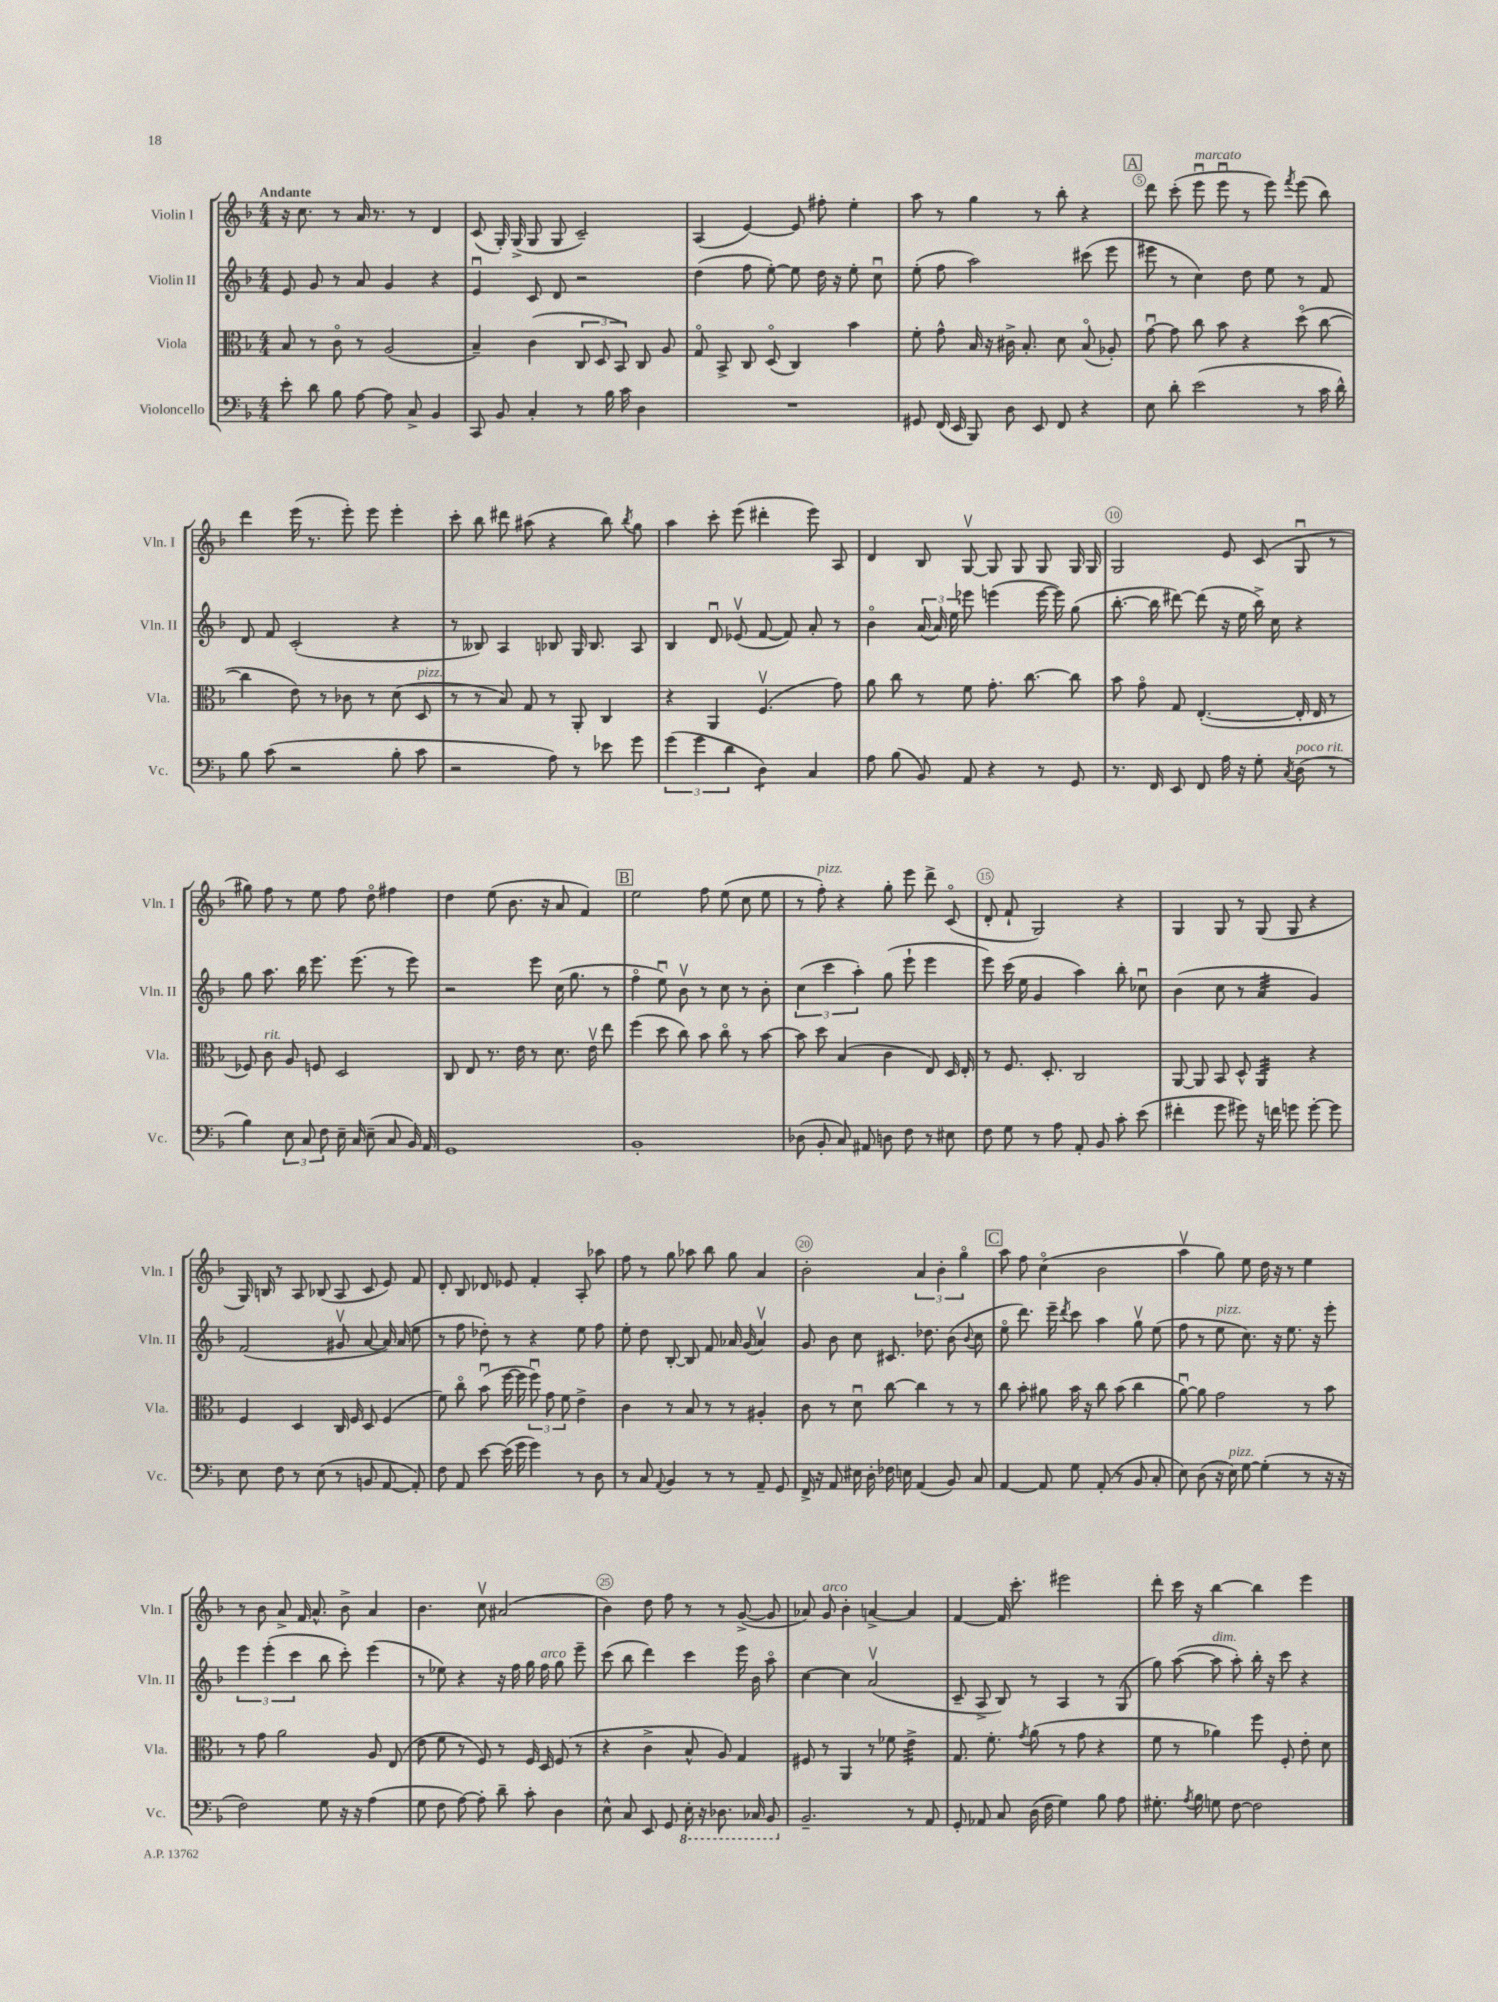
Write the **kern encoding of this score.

**kern	**kern	**kern	**kern
*staff4	*staff3	*staff2	*staff1
*clefF4	*clefC3	*clefG2	*clefG2
*k[b-]	*k[b-]	*k[b-]	*k[b-]
*M4/4	*M4/4	*M4/4	*M4/4
8e'\	8B-/	8e/	16r
.	.	.	8.cc\
8d\	8r	8g/	.
8B-\	8co\	8r	8r
[8A\	8r	8a/	16a/
.	.	.	8.r
8A\]	(2A/	4g/	.
8C^/	.	.	8r
4BB-/	.	4r	4d/
=	=	=	=
8CC/	4B-~/)	4eu/	(8c/
8BB-/	.	.	16G'/)
.	.	.	(16G^/
4C'/	(4c\	8c/	8G/
.	.	8d/	8G/
8r	12C/	2r	2c~/)
.	12D/	.	.
16B-\	.	.	.
.	12BB-/)	.	.
16c\	.	.	.
4D\	8C/	.	.
.	8A/	.	.
=	=	=	=
1r	8Go/	(4dd\	(4A/
.	8BB-^/	.	.
.	8C/	8ff\	[4e/)
.	(8Do/	[8ee'\)	.
.	4C/)	8ee\]	8e/]
.	.	16dd\	8ff#'\
.	.	16r	.
.	4b-\	8ee'\	4ee'\
.	.	8ccu\	.
=	=	=	=
8GG#/	8f'\	(8ee'\	8aa\
(16FF/	8g^^\	8ff\	8r
16EE/	.	.	.
8BBB-/)	16B-/	2aa\)	4gg\
.	16r	.	.
8D\	16c#^\	.	.
.	8.B-'/	.	.
8EE/	.	.	8r
8FF/	8d\	.	8bb-'\
4r	(8B-o/	(8ccc#\	4r
.	8A-'/)	8eee\	.
=	=	=	=
8E\	[8gu\	8eee#\	8ddd\
8d'\	8g\]	8r	(8ccc'\
(2e\	8cc\	4cc\)	8eeeu\
.	8b-\	.	8eeeu\
.	4r	8dd\	8r
.	.	8ee\	8eee\)
.	.	.	8qfff/
8r	(8ddo\	8r	(8eee\
16c\	[8cc\	8f/	8bb-\)
16d^^\)	.	.	.
=	=	=	=
8B-\	4cc\]	8d/	4ddd\
(8c\	.	8f/	.
2r	8e\)	(2c'/	(16eee\
.	.	.	8.r
.	8r	.	.
.	8c-\	.	8eee'\)
.	8r	.	8eee\
8B-'\	(8d\	4r	4eee'\
8c\	8D/	.	.
=	=	=	=
2r	8r	8r	8ccc'\
.	8r	8B--/)	8bb-\
.	8B-/)	4A/	8ddd#\
.	8G/	.	(8aa#\
8A\)	8r	8B-/	4r
8r	8AA'/	16G/	.
.	.	8.B-/	.
8e-\	4C/	.	8bb-\)
.	.	.	8qbb-/
8g\	.	8A/	8gg\
=	=	=	=
(6g\	4r	4B-/	4aa\
6g\	.	.	.
.	4AA/	8du/	8ccc'\
6d\	.	.	.
.	.	(8e-v/	(8eee\
4D\)	(4.Fv/	[8f/	4ddd#'\
.	.	8f/])	.
4C/	.	8a'/	8eee\)
.	8g\)	8r	8A/
=	=	=	=
8A\	8a\	4b-o\	4d/
(8B-\	8cc\	.	.
8BB-/)	8r	(24a/	8B-/
.	.	24a/)	.
.	.	24ee\	.
8AA/	8f\	8eee-\	[8Gv/
4r	8.g'\	(4eee\	8G/]
.	.	.	8G/
.	[8.cc\	.	.
8r	.	[16eee\	8G/
.	.	16eee\])	.
8GG/	8cc\]	(8gg\	16G/
.	.	.	16G/
=	=	=	=
8.r	8b-\	[8.bb-'\	2G/
.	8go\	.	.
16FF/	.	16bb-\]	.
8EE/	8G/	[8ddd#\)	.
8FF/	([4.E'/	(8ddd#\]	.
16A\	.	16r	8e/
16r	.	16ee\	.
8G'\	.	16bb-^\)	(8c/
.	.	16cc\	.
8qC/	.	.	.
(8D\	16E'/]	4r	8Gu/
.	16E/	.	.
8r	8r	.	8r
=	=	=	=
4B-\)	8F-/)	8gg\	8gg#\)
.	8c\	8.aa\	8ff\
12E\	8A/	.	8r
.	.	16bb-\	.
12C/	.	.	.
.	8F/	8.eee\	8ee\
12F\	.	.	.
16E~\	2D/	.	8ff\
16C/	.	(8.eee\	.
(8E~\	.	.	8ddo\
8C/	.	8r	4ff#\
16BB-/)	.	8eee\)	.
16AA/	.	.	.
=	=	=	=
1GG	8C/	2r	4dd\
.	8E/	.	.
.	8.r	.	(8ee\
.	.	.	8.b-\
.	16e\	.	.
.	8r	8eee\	.
.	.	.	16r
.	8.d\	(16cc\	8a/
.	.	8.gg\	.
.	.	.	4f/)
.	16ev\	.	.
.	8ee\	8r	.
=	=	=	=
1BB-'	(4ff\	4ffo\	2ee\
.	8dd\	8eeu\)	.
.	8cc\)	8b-v\	.
.	8b-\	8r	8ff\
.	8cco\	8cc\	(8ee\
.	8r	8r	8cc\
.	[8b-\	8b-'\	8ee\
=	=	=	=
(8D-\	8b-\]	(6cc\	8r
8BB-'/	8dd\	.	8ff'\)
.	.	6ccc\	.
8C/)	(4B-/	.	4r
.	.	6aa'\)	.
8AA#/	.	.	.
8D\	4c\	(8gg\	8gg'\
8F\	.	8eee`\	8eee\
8r	8E/)	4eee\	8ddd^\
8E#\	16D/	.	(8co/
.	16E'/	.	.
=	=	=	=
8F\	8r	8eee\)	8d'/
8G\	8.F/	(16ccc\	8f`/
.	.	16ee\	.
8r	.	4g/	2G/)
.	8.D'/	.	.
8A\	.	.	.
8AA'/	2C/	4aa\)	.
8BB-/	.	.	.
8c'\	.	8bb-'\	4r
(8e\	.	8cc-u\	.
=	=	=	=
4f#'\	[8AA/	(4b-\	4G/
.	8AA/]	.	.
8g\	8BB-/	8cc\	8G/
8g#\)	8D^^/	8r	8r
16r	4AA/	4a/	(8G/
16f\	.	.	.
8g\	.	.	8G/
[8g'\	4r	4g/)	4r
8g\]	.	.	.
=	=	=	=
8E\	4F/	(2f/	16G/)
.	.	.	16B/
8F\	.	.	8r
8r	4D/	.	8A/
(8E\	.	.	(8B-/
8r	16C/	8g#v/	8A/
.	16F/	.	.
8BB/	8D/	[8a/	8c/
[8AA/	(4F/	16a/])	8e/)
.	.	(16a/	.
8AA'/])	.	8ee\	8f/
=	=	=	=
8F\	8f\)	8r	8d'/
8AA/	8cco\	8ff\	8B-/
[8e\	(8b-u\	8dd-'\)	8d-/
(16e\]	[16ff\	8r	8e-/
16g\	16ff\]	.	.
4g\)	12ffu\)	4r	4f'/
.	12g\	.	.
.	12f\	.	.
8r	4e^\	8ee\	8A'/
8D\	.	8ff\	8aa-\
=	=	=	=
8r	4c\	8ee'\	8ff\
8C/	.	8dd\	8r
8qqAA/	.	.	.
4BB-/	8r	[8B-'/	8gg\
.	8B-/	8B-/]	8aa-\
8r	8r	8f/	8bb-\
8r	8r	16a-/	8gg\
.	.	(16g/	.
8AA~/	4A#'/	4a-v/)	4a/
8GG/	.	.	.
=	=	=	=
16FF^/	8c\	8g/	2b-'\
16r	.	.	.
8AA/	8r	8b-\	.
16E#\	8du\	8cc\	.
16D'\	.	.	.
16F-\	[8cc\	8.c#/	.
16E\	.	.	.
(4AA/	4cc\]	.	6a/
.	.	8.dd-\	.
.	.	.	6b-'\
8BB-/)	8r	(8b-\	.
.	.	.	6ggo\
.	.	8qqb-/	.
8C/	8r	8cc\	.
=	=	=	=
[4AA/	8cc\	8eeo\	8aa\
.	8b-'\	8.ddd\)	8ff\
8AA/]	8a#\	.	(4cco\
.	.	16eee~\	.
.	.	8qddd/	.
8G\	16b-\	8ccc\	.
.	16r	.	.
(8AA'/	8cc\	4aa\	2b-\
8r	(8b-\	.	.
8BB-/	4cc\	8ggv\	.
8C'/	.	(8ee\	.
=	=	=	=
8E\)	[8au\)	8ff\	4aav\
(8D\	8a\]	8r	.
16r	2g\	8ee\	8gg\)
16E\)	.	.	.
[8G\	.	8.cc\)	8ee\
(4G'\]	.	.	16dd\
.	.	16r	16r
.	.	8.ee\	8r
8r	8r	.	4ee\
.	.	16r	.
16r	8b-\	8eee'\	.
16r	.	.	.
=	=	=	=
2F\)	8r	6eee\	8r
.	8g\	.	8b-\
.	.	(6eee'\	.
.	2a\	.	8a^/
.	.	6ccc\	.
.	.	.	16f/
.	.	.	8.a^^/
8G\	.	8bb-\	.
16r	.	8ccc'\)	8b-^\
16r	.	.	.
(4A\	8A/	(4eee\	4a/
.	(8E/	.	.
=	=	=	=
8G\	8e\	8r	4.b-\
8F\	8f\	8ee-\)	.
[8A\)	8r	4r	.
8A'\]	8F/)	.	8ccv\
8d~\	8r	16r	(2a#/
.	.	16ff\	.
8c'\	16F/	16gg\	.
.	16D/	16ff\	.
4D\	(8F/	8gg\	.
.	8r	8eee~\	.
=	=	=	=
8E^^\	4r	(8ccc\	4b-\)
8C/	.	8bb-\	.
8EE/	4c^\	4ddd\)	8dd\
8GG/	.	.	8ff\
16EE'\	8B-^^/	4ccc\	8r
16r	.	.	.
8.DD-\	8A/)	.	8r
.	4G/	16eee\	([8g^/
16CC-/	.	16b-\	.
8BBB-/	.	8aao\	8g/]
=	=	=	=
2.BB-~/	8F#/	[4cc\	8a-/)
.	8r	.	8g/
.	4AA/	4cc\]	4b-'\
.	8r	(2av/	[4a^/
.	8f-\	.	.
8r	4e^\	.	4a/]
8AA/	.	.	.
=	=	=	=
8GG'/	8.G/	8c~/	[4f/
8AA-/	.	8A^/	.
.	8.f'\	.	.
8C/	.	8B-/)	16f/]
.	.	.	8.ccc'\
.	8qg/	.	.
(16D\	(8a\	8r	.
16F\	.	.	.
4G\)	8r	4A/	2eee#\
.	8g\	.	.
8B-\	4r	8r	.
8A\	.	(8G/	.
=	=	=	=
8.G#'\	8f\	8gg\)	8ddd'\
.	8r	([8aa\	16ccc\
8qA/	.	.	.
16B-\	.	.	16r
8G\	4a-\)	8aa\]	[4bb-\
[8F\	.	8aa'\)	.
2F\]	8ff\	16bb-'\	4bb-\]
.	.	16r	.
.	8F'/	8ccc\	.
.	8e'\	4r	4eee\
.	8d\	.	.
==	==	==	==
*-	*-	*-	*-
